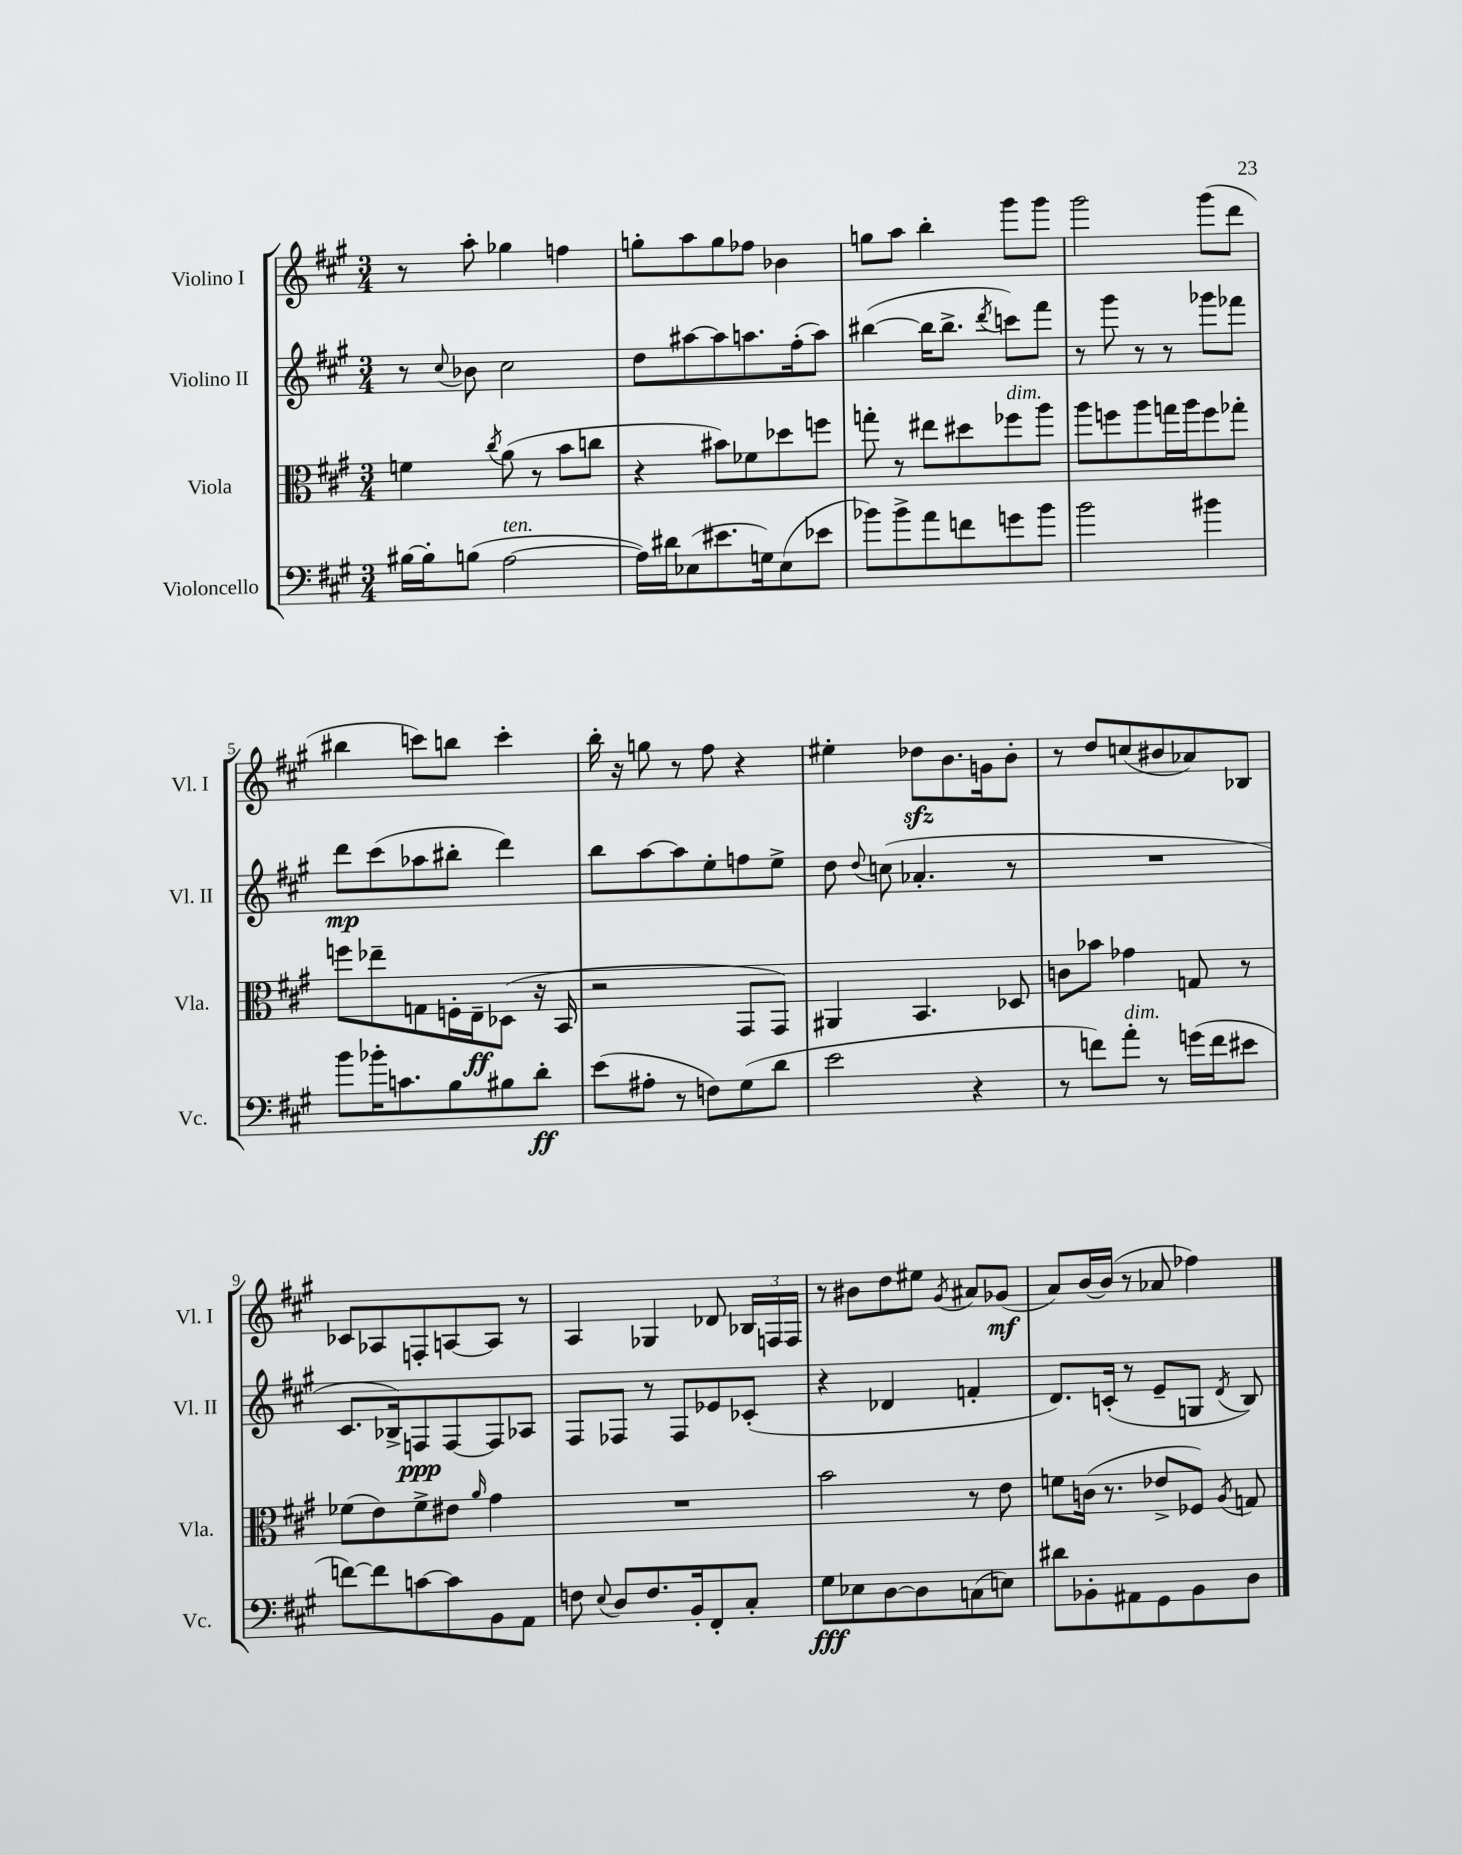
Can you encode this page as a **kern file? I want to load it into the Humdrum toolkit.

**kern	**dynam	**kern	**dynam	**kern	**dynam	**kern	**dynam
*part4	*part4	*part3	*part3	*part2	*part2	*part1	*part1
*staff4	*staff4	*staff3	*staff3	*staff2	*staff2	*staff1	*staff1
*I"Violoncello	*	*I"Viola	*	*I"Violino II	*	*I"Violino I	*
*I'Vc.	*	*I'Vla.	*	*I'Vl. II	*	*I'Vl. I	*
*clefF4	*	*clefC3	*	*clefG2	*	*clefG2	*
*k[f#c#g#]	*	*k[f#c#g#]	*	*k[f#c#g#]	*	*k[f#c#g#]	*
*M3/4	*	*M3/4	*	*M3/4	*	*M3/4	*
=1	=1	=1	=1	=1	=1	=1	=1
[16B#X\LL	.	4fn\	.	8r	.	8r	.
16B#'\J]	.	.	.	.	.	.	.
.	.	.	.	8qqcc#/	.	.	.
(8Bn\J	.	.	.	8b-X\	.	8aa'\	.
.	.	8qcc#/	.	.	.	.	.
!LO:TX:a:i:t=ten.	!	!	!	!	!	!	!
[2A\	.	(8a\	.	2cc#\	.	4gg-X\	.
.	.	8r	.	.	.	.	.
.	.	8b\L	.	.	.	4ffn\	.
.	.	8ccn\J	.	.	.	.	.
=2	=2	=2	=2	=2	=2	=2	=2
16A\LL])	.	4r	.	8dd\L	.	8ggn'\L	.
16d#X\J	.	.	.	.	.	.	.
(8E-X\	.	.	.	[8aa#X\	.	8aa\	.
8.e#X\	.	8b#X\L)	.	8aa#\]	.	8gg\	.
.	.	8f-X\	.	8.aan\	.	8ff-X\J	.
16Gn\k)	.	.	.	.	.	.	.
(8E-\	.	8dd-X\	.	.	.	4b-X\	.
.	.	.	.	(16ff#'\k	.	.	.
8e-X\J	.	8ffn\J	.	8aa\J)	.	.	.
=3	=3	=3	=3	=3	=3	=3	=3
8b-X\L)	.	8ggn'\	.	([4bb#X\	.	8ggn\L	.
8b-^\	.	8r	.	.	.	8aa\J	.
8a\	.	8ee#X\L	.	16bb#\KL]	.	4bb'\	.
.	.	.	.	8.bb#^\J	.	.	.
8fn\	.	8dd#X\	.	.	.	.	.
.	.	.	.	8qddd/	.	.	.
!	!	!LO:TX:a:i:t=dim.	!	!	!	!	!
8gn\	.	8ff-X\	.	8cccn\L)	.	8ggg#\L	.
8b-\J	.	8aa\J	.	8fff#\J	.	8ggg#\J	.
=4	=4	=4	=4	=4	=4	=4	=4
2b\	.	8aa\L	.	8r	.	2ggg#\	.
.	.	8ffn\	.	8ggg#\	.	.	.
.	.	8aa\	.	8r	.	.	.
.	.	16ggn\L	.	8r	.	.	.
.	.	16aa\J	.	.	.	.	.
4b#X\	.	8ff\	.	8ggg-X\L	.	(8ggg#\L	.
.	.	8gg-X'\J	.	8fff-X\J	.	8ddd\J	.
!!LO:LB:g=z
=5	=5	=5	=5	=5	=5	=5	=5
8b\L	.	8ffn\L	.	8ddd\L	mp	4bb#X\	.
16b-X'\K	.	8ee-X~\	.	(8ccc#\	.	.	.
8.cn\	.	.	.	.	.	.	.
.	.	8Gn\	.	8aa-X\	.	8cccn\L)	.
8B\	.	16Fn'\L	.	8bb#X'\J	.	8bbn\J	.
.	.	16E~\J	ff	.	.	.	.
8B#X\	.	(8D-X\J	.	4ddd\)	.	4ccc'\	.
8d'\J	ff	16r	.	.	.	.	.
.	.	16BB/	.	.	.	.	.
=6	=6	=6	=6	=6	=6	=6	=6
(8e\L	.	2r	.	8bb\L	.	16bb'\	.
.	.	.	.	.	.	16r	.
8A#X'\J	.	.	.	[8aa\	.	8ggn\	.
8r	.	.	.	8aa\]	.	8r	.
8Fn\L)	.	.	.	8ee'\	.	8ff#\	.
(8G#\	.	8GG#/L	.	8ffn\	.	4r	.
8d\J	.	8GG#/J)	.	8ee^\J	.	.	.
=7	=7	=7	=7	=7	=7	=7	=7
2e\	.	4AA#X/	.	8dd\	.	4ee#X'\	.
.	.	.	.	8qqdd/	.	.	.
.	.	.	.	(8ccn\	.	.	.
.	.	4.BB/	.	4.a-X'/	.	8dd-Xzz\L	.
.	.	.	.	.	.	8.b\	.
4r	.	.	.	.	.	.	.
.	.	.	.	.	.	16gn\k	.
.	.	8D-X/	.	8r	.	8b'\J	.
=8	=8	=8	=8	=8	=8	=8	=8
8r	.	8cn\L	.	2.r	.	8r	.
8fn\L)	.	8b-X\J	.	.	.	8dd/L	.
!LO:TX:a:i:t=dim.	!	!	!	!	!	!	!
8a'\J	.	4g-X\	.	.	.	(8ccn/	.
8r	.	.	.	.	.	8b#X/	.
(16gn\LL	.	8Gn/	.	.	.	8a-X/)	.
16f\J	.	.	.	.	.	.	.
8e#X\J	.	8r	.	.	.	8B-X/J	.
!!LO:LB:g=z
=9	=9	=9	=9	=9	=9	=9	=9
[8fn\L)	.	(8f-X\L	.	8.c#/L	.	8c-X/L	.
8f\]	.	8e\)	.	.	.	8A-X/	.
.	.	.	.	16B-X^/k)	.	.	.
[8cn\	.	8f-^\	.	8Fn/	ppp	8Fn'/	.
8c\]	.	8e#X\J	.	[8F/	.	[8An/	.
.	.	16qqa/	.	.	.	.	.
8BB\	.	4g#\	.	8F/]	.	8A/J]	.
8AA\J	.	.	.	8A-X/J	.	8r	.
=10	=10	=10	=10	=10	=10	=10	=10
8Fn\	.	2.r	.	8F#/L	.	4A/	.
8qqE/	.	.	.	.	.	.	.
8D/L	.	.	.	8F-X/J	.	.	.
8.F/	.	.	.	8r	.	4G-X/	.
.	.	.	.	8F-/L	.	.	.
16BB'/k	.	.	.	.	.	.	.
8FF#'/	.	.	.	8e-X/	.	8d-X/	.
8C#'/J	.	.	.	(8c-X'/J	.	24B-X/LL	.
.	.	.	.	.	.	24Fn/	.
.	.	.	.	.	.	24F/JJ	.
=11	=11	=11	=11	=11	=11	=11	=11
8G#\L	fff	2b\	.	4r	.	8r	.
8E-X\	.	.	.	.	.	8b#X\L	.
[8D\	.	.	.	4d-X/	.	8dd\	.
8D\]	.	.	.	.	.	8ee#X\J	.
.	.	.	.	.	.	8qg#/	.
(8Cn\	.	8r	.	4fn'/	.	8a#X/L	.
8En\J)	.	8e\	.	.	.	(8g-X/J	mf
=12	=12	=12	=12	=12	=12	=12	=12
8d#X\L	.	8fn\L	.	8.d/L)	.	8a/L)	.
8BB-X'\	.	(16cn\Jk	.	.	.	[16b/L	.
.	.	8.r	.	(16cn'/Jk	.	(16b/JJ]	.
8AA#X\	.	.	.	8r	.	8r	.
8GG#\	.	8e-X^/L	.	8e~/L	.	8a-X/	.
8BB-\	.	8F-X/J)	.	8Gn/J	.	4ff-X\)	.
.	.	8qA/	.	8qd/	.	.	.
8D\J	.	8Gn/	.	8B/)	.	.	.
==	==	==	==	==	==	==	==
*-	*-	*-	*-	*-	*-	*-	*-
